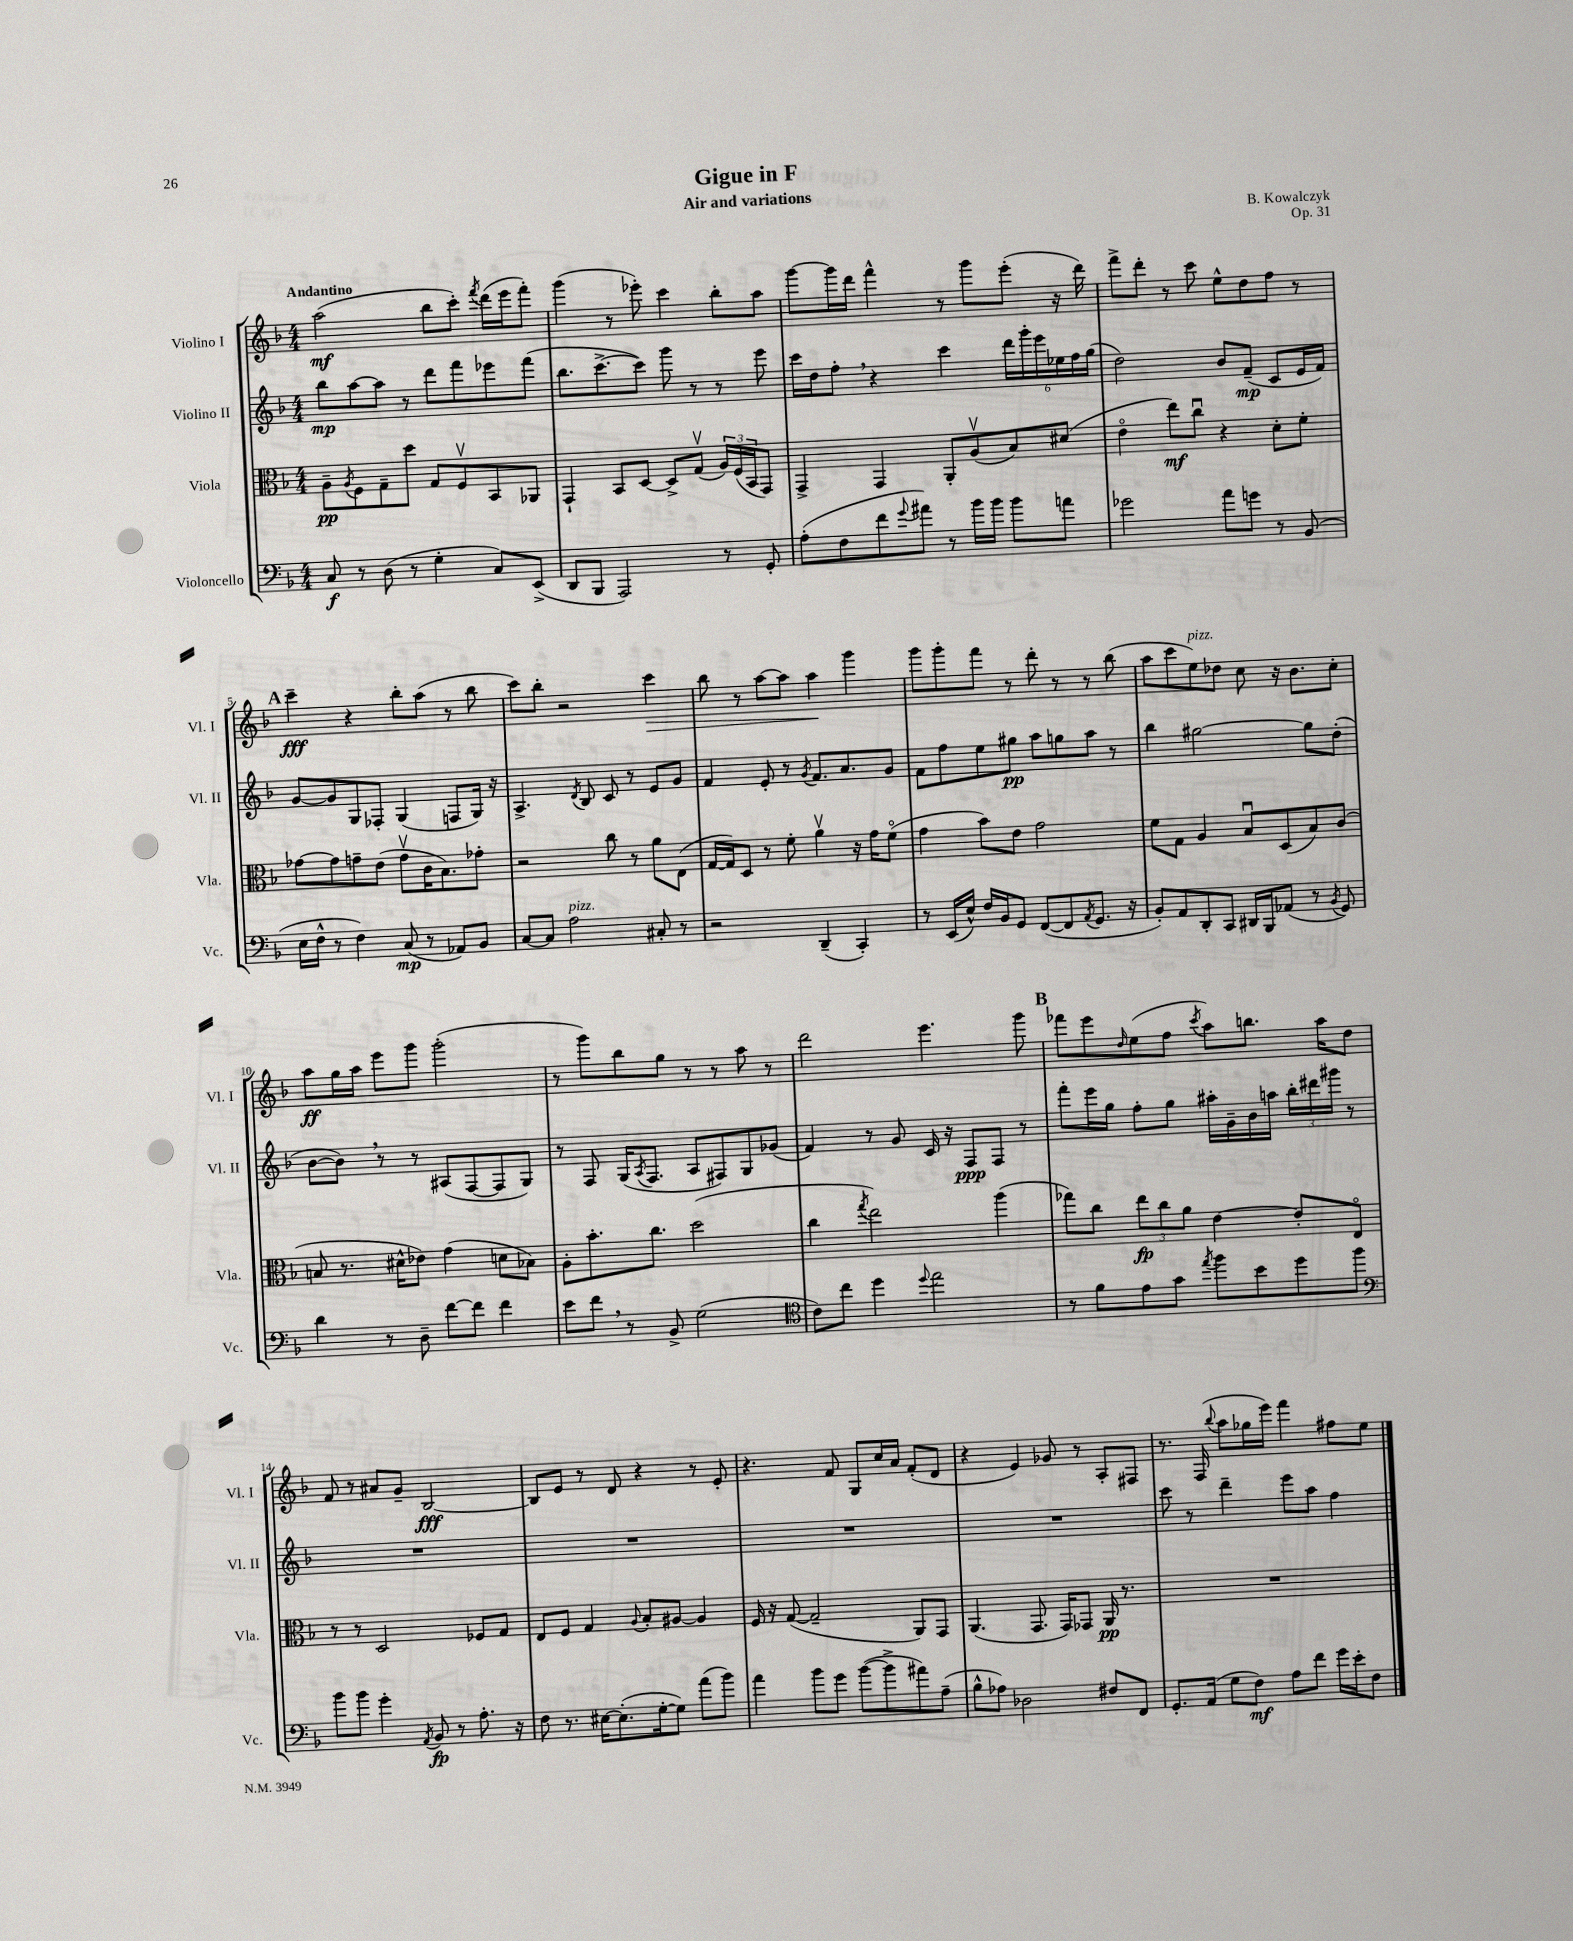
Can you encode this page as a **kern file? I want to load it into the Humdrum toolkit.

**kern	**kern	**kern	**kern
*staff4	*staff3	*staff2	*staff1
*clefF4	*clefC3	*clefG2	*clefG2
*k[b-]	*k[b-]	*k[b-]	*k[b-]
*M4/4	*M4/4	*M4/4	*M4/4
8C	8A~	8bb-	(2aa
.	8qA	.	.
8r	8F	[8aa	.
(8D	8G~	8aa]	.
8r	8dd	8r	.
4G'	8G	8ddd	8bb-
.	8Fv	8fff	8ccc')
.	.	.	8qfff
8C)	8BB-	8eee-	(16ddd
.	.	.	16eee
(8EE^	8AA-	(8fff	8fff')
=	=	=	=
8DD	4GG`	8.bb-	(4ggg
8BBB-	.	.	.
.	.	[8.ccc^	.
2AAA)	8BB-	.	8r
.	[8D	8ccc])	8eee-')
.	8D^]	8ggg	4ccc
.	(8Gv	8r	.
8r	24A)	8r	8bb-'
.	(24F	.	.
.	24BB-	.	.
8GG'	8GG)	8eee	8aa
=	=	=	=
(8A'	4GG^	16ccc	[8ggg
.	.	16dd	.
8F	.	8ff'	16ggg]
.	.	.	16ddd
8f	4GG	4r	4fff^^
8qqg	.	.	.
8a#)	.	.	.
8r	8AA'	4ccc	8r
16b-	(8Av	.	8ggg
16b-	.	.	.
8b-	8B-)	24ddd	(8eee'
.	.	24ggg'	.
.	.	24eee	.
8a	(8d#	24ee-	16r
.	.	24ff	.
.	.	.	16ddd)
.	.	(24gg	.
=	=	=	=
2g-	4eo	2dd)	8fff^
.	.	.	8ddd'
.	8ee)	.	8r
.	8ccu	.	8ccc
8a	4r	8b-	8ee^^
8g	.	(8f~	8dd
8r	8d'	8c	8ff
(8BB-	8f'	16e	8r
.	.	16f)	.
=	=	=	=
16E	[8g-	[8g	4ccc~
16F^^	.	.	.
8r	8g-]	8g]	.
4F)	8g~	8G	4r
.	(8e	8F-'	.
(8C	8gv	(4G	8bb-'
8r	16c	.	(8aa
.	8.B-)	.	.
8AA-)	.	8F	8r
8BB-	8g-'	16G)	8bb-
.	.	16r	.
=	=	=	=
[8C	2r	4.A^	8ccc)
8C]	.	.	8bb-'
2A	.	.	2r
.	.	8qd	.
.	.	8B-	.
.	8cc	8c	.
.	8r	8r	.
8C#'	8a	8e	4ccc
8r	(8E	8g	.
=	=	=	=
2r	[16G	4f	8bb-
.	16G])	.	.
.	8D	.	8r
.	8r	8e'	[8aa
.	8f'	8r	8aa]
.	.	8qg	.
(4DD~	4av	8.f	4aa
.	.	8.a	.
4CC')	16r	.	4ggg
.	16g	.	.
.	(8fo	8g	.
=	=	=	=
8r	4g	8f	8ggg
(16EE	.	8ff	8ggg'
16E^^)	.	.	.
16F	8b-)	8ee	8fff
16BB-	.	.	.
8GG	8e	8gg#	8r
([8FF	2g	8aa	8ddd'
8FF]	.	8gg	8r
8qAA	.	.	.
8.GG	.	8aa	8r
.	.	8r	(8bb-
16r	.	.	.
=	=	=	=
8BB-')	8f	4bb-	8aa
8AA	8G	.	8ccc
8DD'	4A	[2gg#	8ee)
8CC	.	.	8dd-
16DD#	8B-u	.	8cc
16BBB-	.	.	.
(8AA-	(8D	.	16r
.	.	.	8.b-
8r	8B-)	8gg#]	.
8qBB-	.	.	.
8GG)	(8c	(8dd'	8cc'
=	=	=	=
4d	8B	[8b-	8aa
.	8.r	8b-])	16gg
.	.	.	16aa
8r	.	8r	8eee
.	16d#^^	.	.
8D~	8e-)	8r	8ggg
[8f	(4g	(8A#	(2ggg'
8f]	.	[8F	.
4f	8d	8F]	.
.	8B-)	8G)	.
=	=	=	=
8e	8A'	8r	8r
8f	8.b-'	8F	8ggg)
8r	.	(16G	8bb-
.	.	8qA	.
.	8.cc	8.F	.
8BB-^	.	.	8gg
(2G	(2dd	8A	8r
.	.	8F#)	8r
.	.	8G	8aa
.	.	(8g-	8r
=	=	=	=
*clefC4	*	*	*
8c)	4cc	4f)	2ddd
8cc	.	.	.
.	8qgg	.	.
4dd	2ee)	8r	.
.	.	8g	.
8qqdd	.	.	.
2ee	.	16c	4.eee
.	.	16r	.
.	.	8F	.
.	(4aa	8F	.
.	.	8r	8ggg
=	=	=	=
8r	8gg-)	8fff'	8fff-
8f	8cc	16eee	8eee
.	.	16gg	.
.	.	.	16qqdd
8e	12ee	8ff'	(8ee
.	12cc	.	.
8g	.	8gg	8ff
.	12a	.	.
8qee	.	.	8qccc
8ff	[4e	16aa#'	8aa)
.	.	16g~	.
8b-	.	16b-	8.bb
.	.	16aa	.
8dd	8e']	24bb-'	.
.	.	24ddd#	.
.	.	.	16aa
.	.	24ggg#	.
8ff	8Eo	8r	8dd
=	=	=	=
*clefF4	*	*	*
8b-	8r	1r	8f
8b-	8r	.	8r
4g'	2D	.	8a#
.	.	.	8g~
8qAA	.	.	.
8BB-	.	.	[2B-
8r	.	.	.
8.A'	8F-	.	.
.	8G	.	.
16r	.	.	.
=	=	=	=
8F	8E	1r	8B-]
8.r	8F	.	8e
.	4G	.	8r
[16E#	.	.	.
(8.E#']	.	.	8d
.	8qqA	.	.
.	8B-'	.	4r
[16G'	.	.	.
8G])	[8A#	.	.
(8a	4A#]	.	8r
8b-)	.	.	8e'
=	=	=	=
4a	16F	1r	4.r
.	16r	.	.
.	([8G	.	.
8b-	2G~]	.	.
8g	.	.	8f
([8b-	.	.	8G
8b-^]	.	.	16cc
.	.	.	16a
8a#)	8AA)	.	(8f'
(8A~	8GG	.	8d
=	=	=	=
8B-^^	(4.AA	1r	4r
8A-)	.	.	.
2D-	.	.	4e)
.	8.GG	.	.
.	.	.	8g-
.	16GG)	.	.
.	8GG-	.	8r
8F#	16AA	.	8A'
.	8.r	.	.
8FF	.	.	8F#
=	=	=	=
8.GG'	1r	8ccc	8.r
.	.	8r	.
(16AA	.	.	(16F
.	.	.	8qqbb-
8G	.	4ddd~	8aa
8F)	.	.	16gg-
.	.	.	16eee)
8A	.	8eee	4fff
8f	.	8aa	.
16g	.	4ff	8ff#
16e'	.	.	.
8F	.	.	8ee
==	==	==	==
*-	*-	*-	*-
